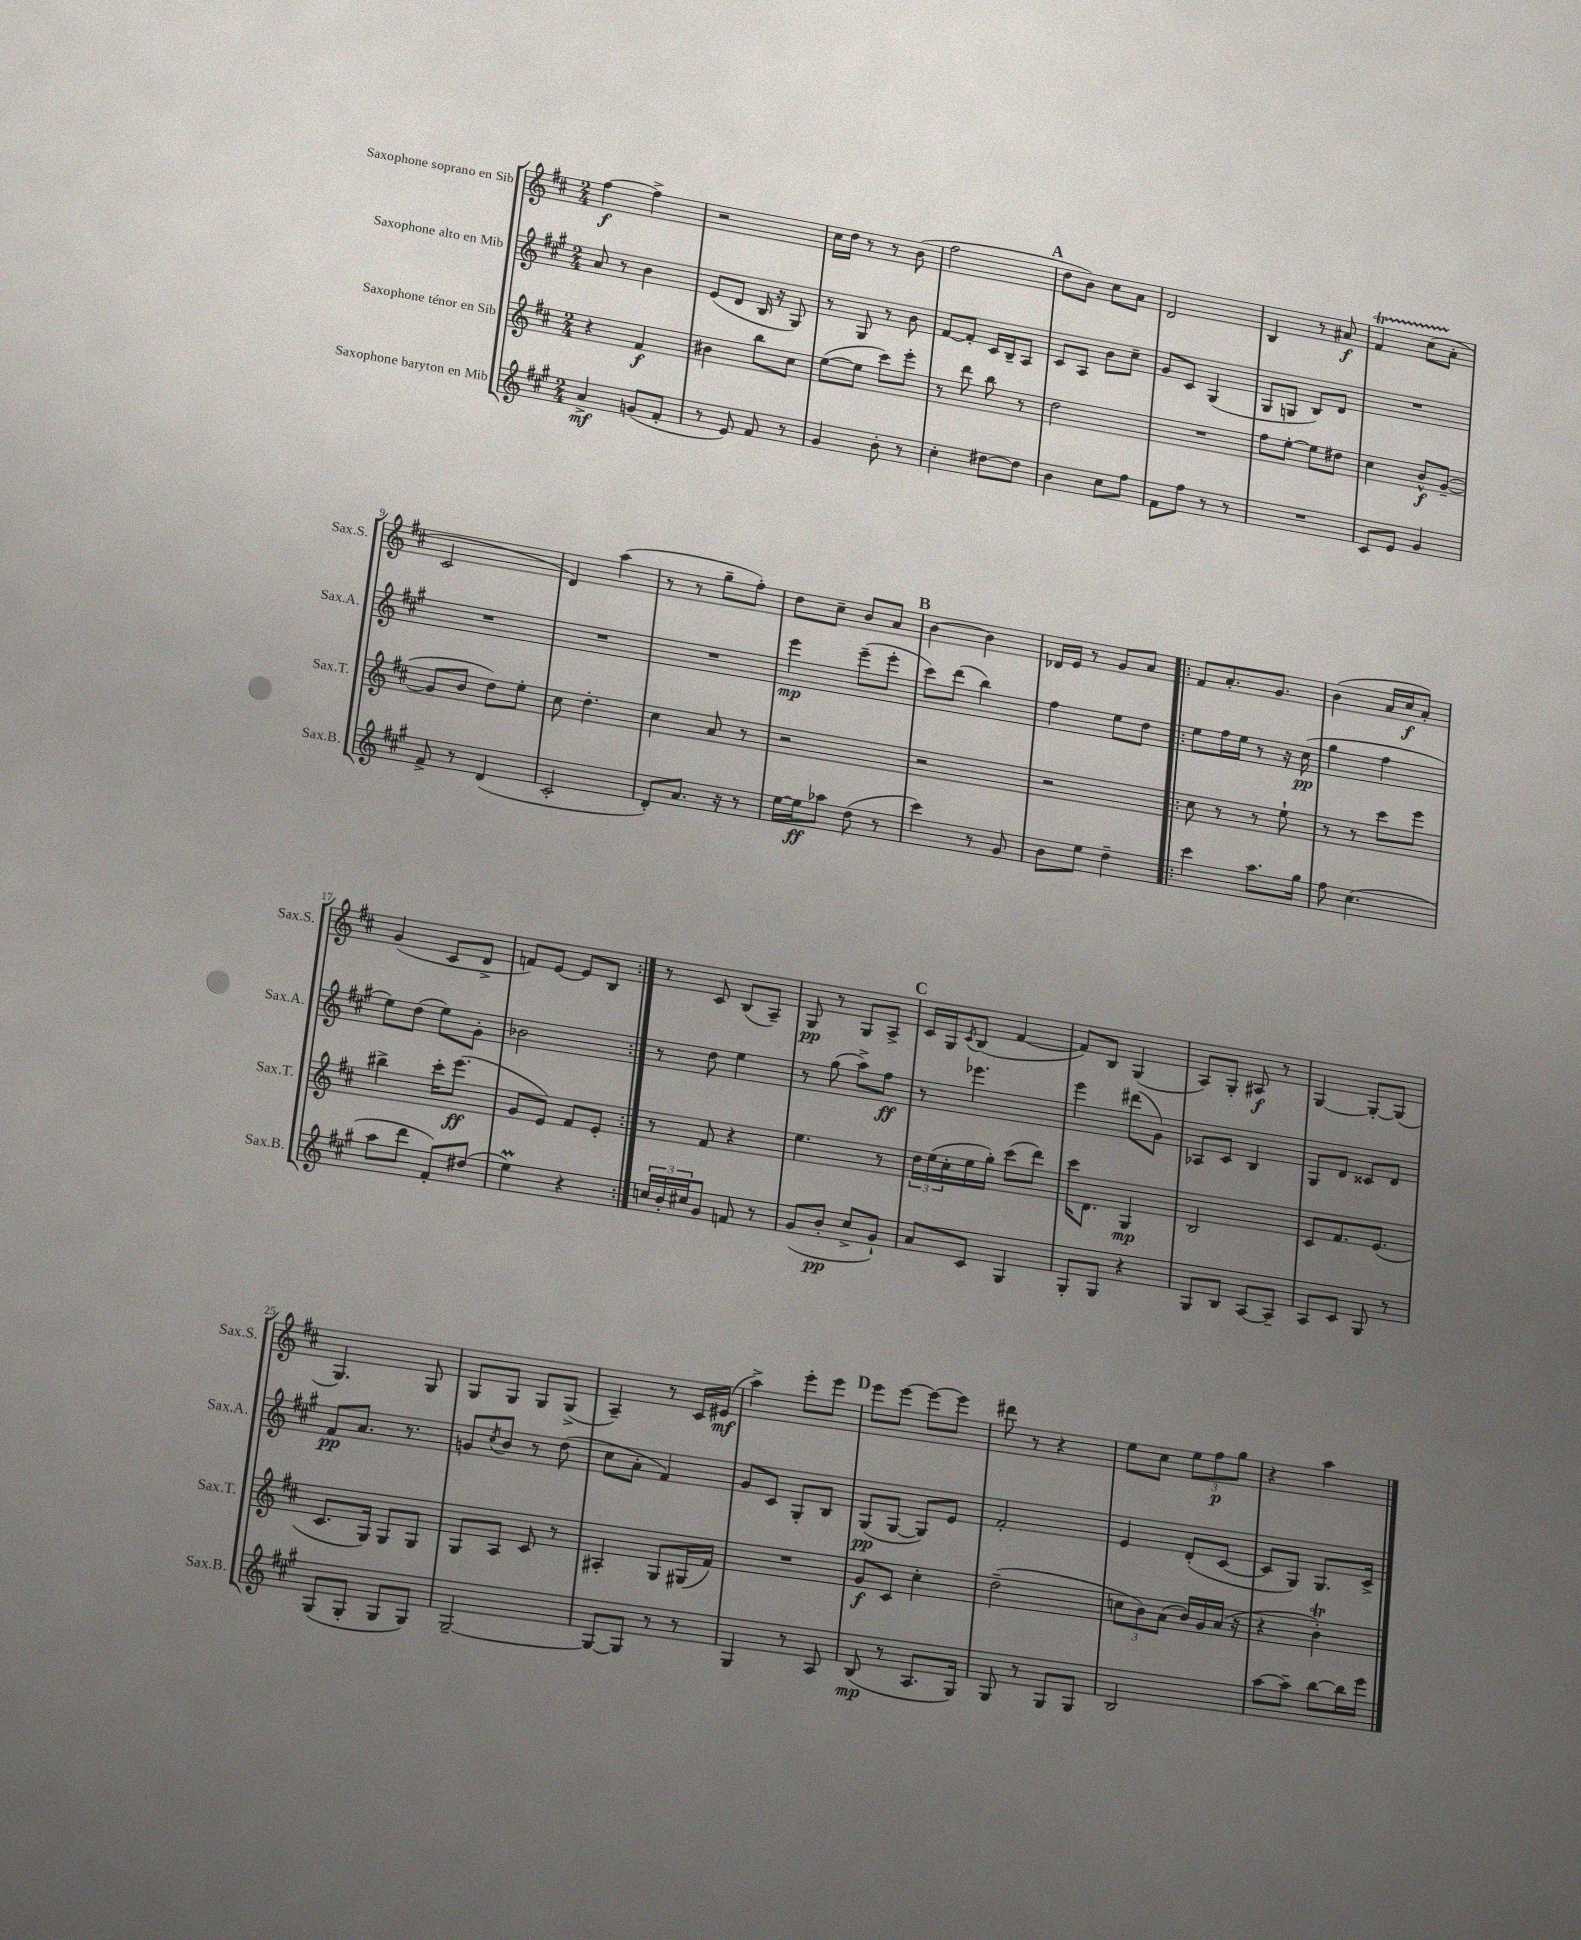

**kern	**kern	**kern	**kern
*staff4	*staff3	*staff2	*staff1
*clefG2	*clefG2	*clefG2	*clefG2
*k[f#c#g#]	*k[f#c#]	*k[f#c#g#]	*k[f#c#]
*M2/4	*M2/4	*M2/4	*M2/4
4a^/	4r	8a/	[4ff#\
.	.	8r	.
(8g/L	4f#/	4b\	4ff#^\]
8f#'/J	.	.	.
=	=	=	=
8r	4b#\	(8e/L	2r
8e/)	.	8d/J	.
8f#/	8bb\L	16B/	.
.	.	16r	.
8r	8cc#\J	8G#/)	.
=	=	=	=
4g#/	([8ee\L	8r	16cc#\LL
.	.	.	16dd\JJ
.	8ee\]J	8G#/	8r
8b'\	8ccc#\L)	8r	8r
8r	8eee'\J	8b\	(8b\
=	=	=	=
4cc#'\	8r	[8f#/L	2ff#\
.	8ddd\	8f#'/]J	.
[8dd#\L	8bb\	16c#/LL	.
.	.	16B~/J	.
8dd#\]J	8r	8A/J	.
=	=	=	=
4b\	2dd\	8c#/L	8dd\L
.	.	8A/J	8b\J)
8cc#\L	.	8b\L	8cc#\L
8ff#\J	.	8cc#~\J	8a\J
=	=	=	=
8f#\L	2r	8g#/L	2d/
8ff#\J	.	8c#/J	.
8r	.	(4G#/	.
8r	.	.	.
=	=	=	=
2r	8ff#\L	8G#/L	4B/
.	[8ee'\J	8G/J	.
.	8ee\]L	8B/L)	8r
.	8dd#\J	8d/J	8a#/
=	=	=	=
8c#/L	4cc#\	2r	4f#/
8e/J	.	.	.
4g#/	8b^^/L	.	(8cc#\L
.	([8g~/J	.	8a'\J
=	=	=	=
8f#^/	8g/]L	2r	2c#/
8r	8b/J	.	.
(4d/	8dd\L)	.	.
.	8ee'\J	.	.
=	=	=	=
2c#'/	8cc#\	2r	4d/)
.	4.dd'\	.	.
.	.	.	(4aa\
=	=	=	=
8d'/L)	4cc#\	2r	8r
8.a/J	.	.	8r
.	8a/	.	8gg~\L
16r	.	.	.
8r	8r	.	8ff#'\J)
=	=	=	=
[16ee\LL	2r	4eee\	8dd\L
16ee\]J	.	.	.
8aa-\J	.	.	8cc#~\J
(8dd\	.	(8eee~\L	8b/L
8r	.	8eee'\J	8a/J
=	=	=	=
4ccc#\)	2r	8ccc#\L)	[4b\
.	.	(8ddd\J	.
8r	.	4bb\)	4b\]
8g#/	.	.	.
=	=	=	=
8b\L	2r	4ff#\	16d-/LL
.	.	.	16e/JJ
8ee\J	.	.	8r
4dd~\	.	8ee\L	8g/L
.	.	8dd\J	8a/J
=!|:	=!|:	=!|:	=!|:
4ccc#\	8cc#\	8ee\L	8f#/L
.	8r	16ff#\L	8.a'/
.	.	16ee\JJ	.
8.aa\L	8r	8r	.
.	.	.	8.g/J
.	8ee`\	16r	.
16gg#\Jk	.	(16cc#\	.
=	=	=	=
8ff#\	8r	4gg#\	(4b\
(4.cc#\	8r	.	.
.	8ccc#\L	4ff#\	16a/LL
.	.	.	16cc#/J
.	8eee\J	.	8a'/J)
=	=	=	=
8aa\L	4bb#^\	8ee\L)	(4g/
8ddd\J	.	(8dd\J	.
8f#'/L)	16ccc#'\LK	8ee\L)	8c#/L
.	(8.eee\J	.	.
(8dd#/J	.	8g#'\J	8d^/J
=	=	=	=
4ee\)	8g/L	2b-\	8f/L)
.	8e/J)	.	[8e/J
4r	8f#/L	.	8e/]L
.	8e'/J	.	8B/J
=:|!	=:|!	=:|!	=:|!
24cc/LL	8r	8r	8r
24b'/	.	.	.
24cc#/J	.	.	.
8g#/J	8f#/	8dd\	8c#/
8f/	4r	4ee\	(8B/L
8r	.	.	8A~/J)
=	=	=	=
(8g#/L	4.ee\	8r	8G/
8b'/J	.	(8gg#\	8r
8cc#^/L	.	8aa^\L)	8G/L
8g#`/J)	8r	8ff#\J	8A^/J
=	=	=	=
8a/L	24dd\LL	8r	16c#/LL
.	(24ee\	.	.
.	.	.	16G/J
.	24cc#'\	.	.
.	.	.	8qc#/
8c#/J	16ee\	4.eee-\	(8B/J
.	16gg'\JJ)	.	.
4G#/	(8ccc#\L	.	[4f#/
.	8ddd\J)	.	.
=	=	=	=
8G#'/L	16ccc#\LK	4eee\	8f#/]L)
.	8.d\J	.	.
8G#/J	.	.	8B/J
4r	4G/	(8ddd#\L	(4G/
.	.	8g#\J)	.
=	=	=	=
8G#/L	2B/	8A-/L	8A/L)
8B/J	.	8c#/J	8G'/J
[8A/L	.	4B/	8A#/
8A~/]J	.	.	8r
=	=	=	=
8A/L	8c#/L	8G#/L	[4G/
8c#/J	8.f#/	8d/J	.
8G#/	.	8c##/L	8G'/_L
.	(8.e/J	.	.
8r	.	8d/J	(8G/]J
=	=	=	=
(8G#/L	8.c#/L	8f#/L	4.G/)
8G#'/J	.	8.a/J	.
.	16G/Jk)	.	.
8G#/L	8G/L	.	.
.	.	8.r	.
8G#/J)	8G/J	.	8G/
=	=	=	=
[2G#~/	8G/L	8g/L	8G/L
.	.	8qcc#/	.
.	8A/J	8b/J	8G/J
.	8c#/	8r	8G/L
.	8r	(8dd\	(8G^/J
=	=	=	=
8G#/_L	4A#'/	8cc#\L	4A~/)
8G#/]J	.	8a'\J	.
8r	8G/L	4f#/)	8r
8r	(16G#/L	.	16c#/LL
.	16f#/JJ)	.	(16e#/JJ
=	=	=	=
4G#/	2r	8g#/L	4aa^\)
.	.	8c#/J	.
8r	.	8G#'/L	8eee'\L
8A/	.	8B/J	8eee\J
=	=	=	=
(8B/	8g/L	(8G#/L	8eee\L
8r	8c#/J	[8G#/J	[8eee\J
8.A/L	4cc#'\	8G#/]L)	8eee\_L
.	.	8e/J	8eee\]J
16G#/Jk)	.	.	.
=	=	=	=
8G#/	(2dd~\	2f#'/	8ddd#\
8r	.	.	8r
8G#/L	.	.	4r
8G#/J	.	.	.
=	=	=	=
2B/	12cc\L	4e/	8ee\L
.	12b\)	.	.
.	.	.	8cc#\J
.	(12a\J	.	.
.	16b/LL)	(8d'/L	12ee\L
.	16g/	.	.
.	.	.	12ff#\
.	(16a/JJ	[8c#/J	.
.	.	.	12gg\J
.	16r	.	.
=	=	=	=
[8aa\L	4r	8c#/]L	4r
8aa~\]J	.	8G#/J)	.
[8bb\L	4b'\)	8.G#/L	4aa\
16bb\]L	.	.	.
16eee\JJ	.	16c#^/Jk	.
==	==	==	==
*-	*-	*-	*-
